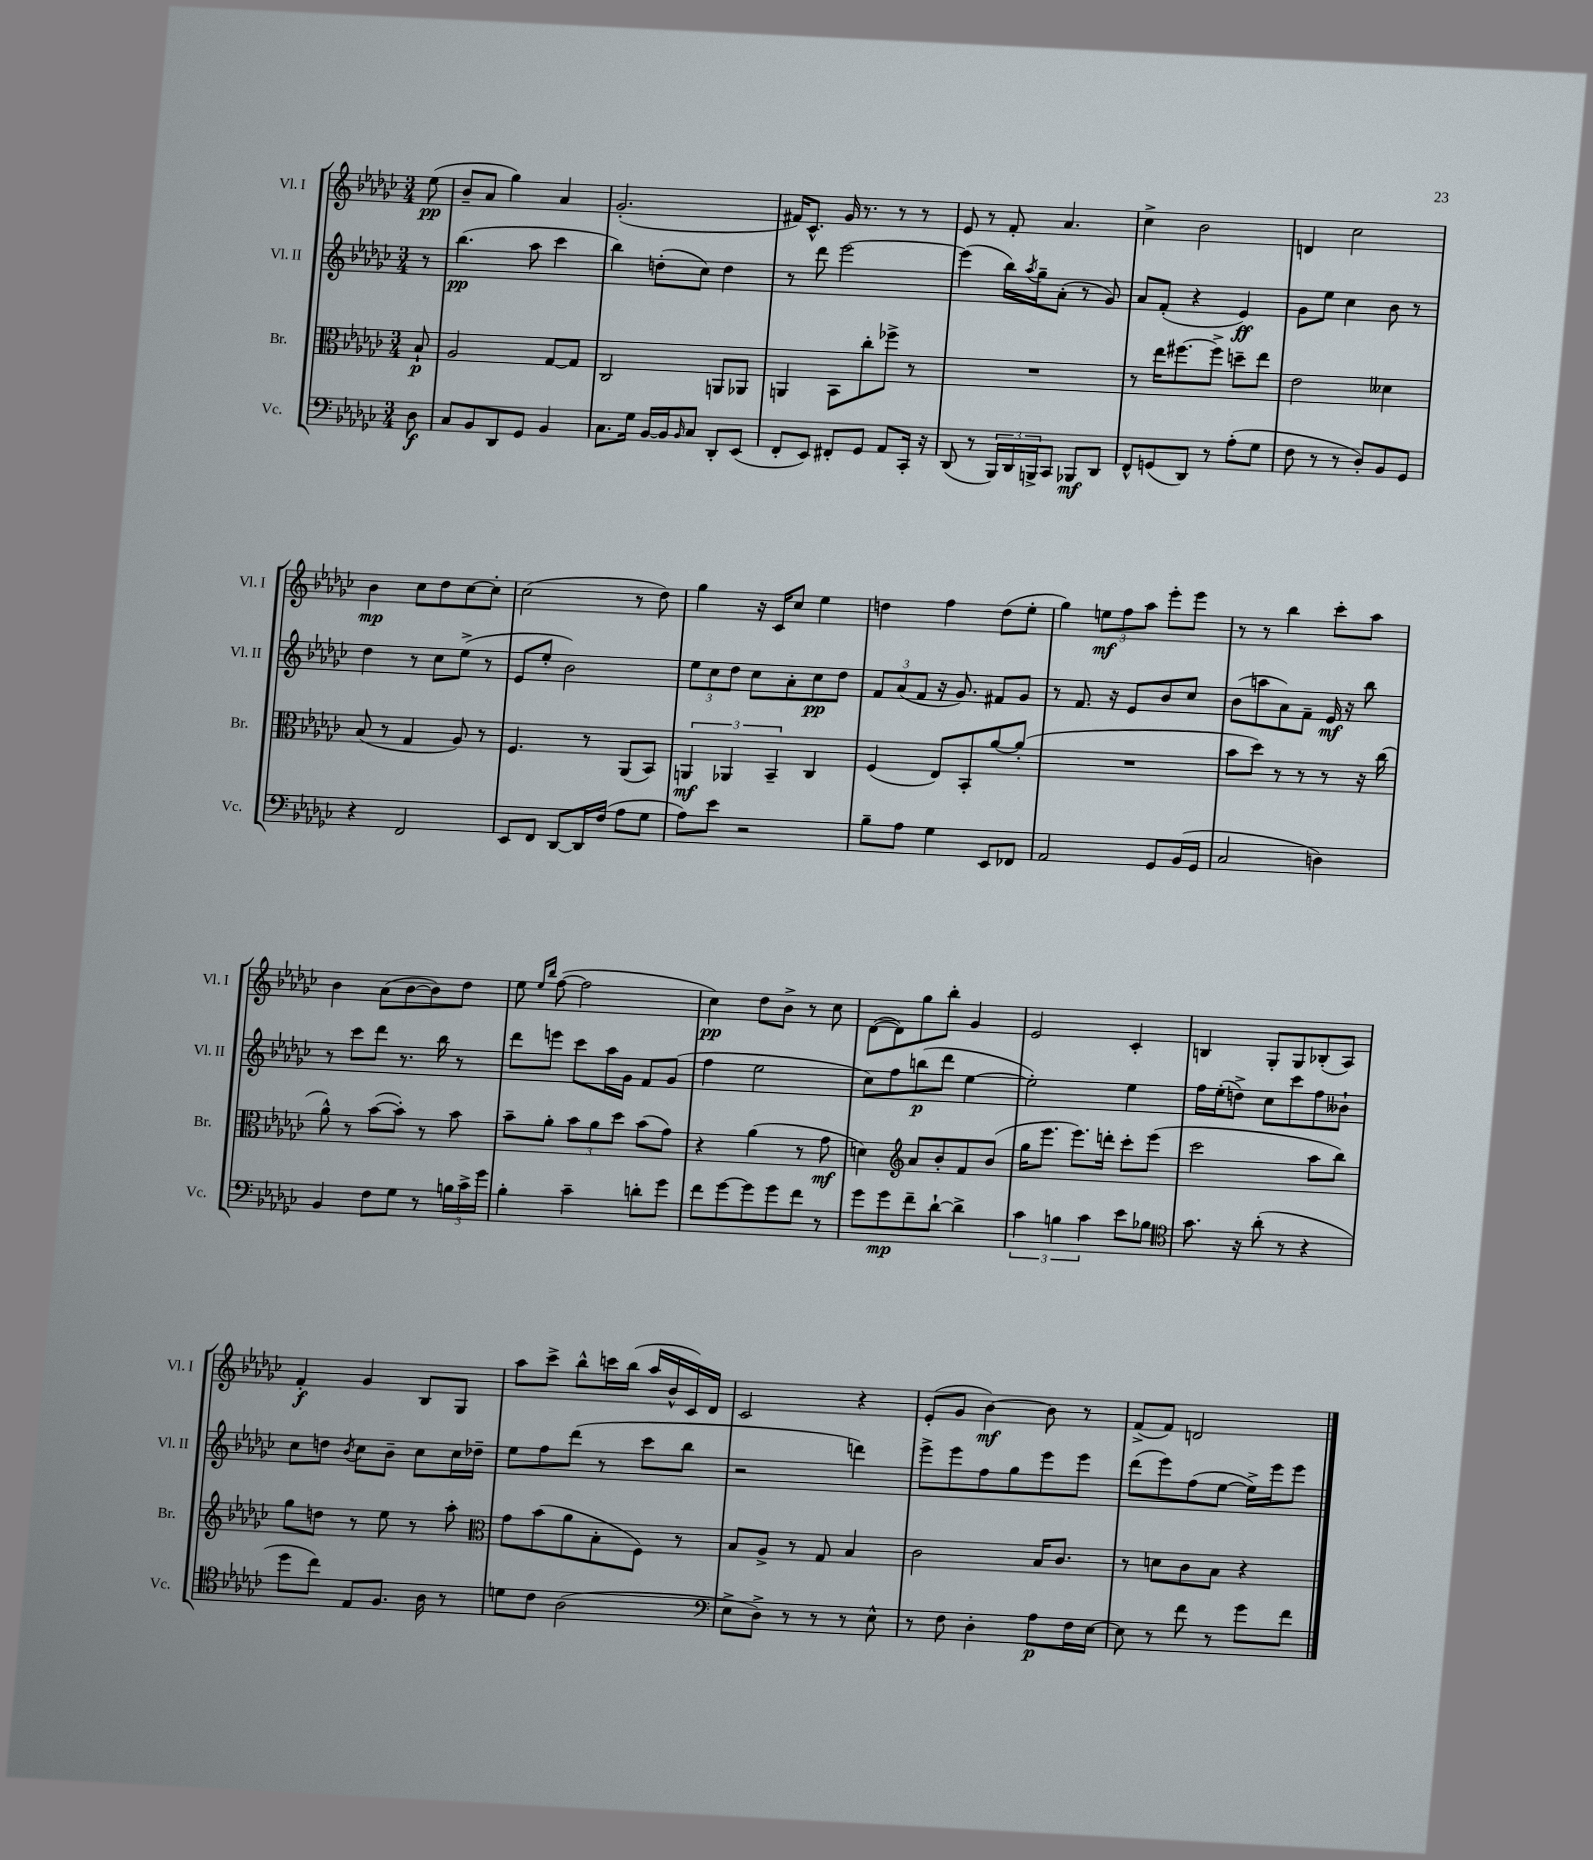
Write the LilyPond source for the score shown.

<<
\new StaffGroup <<
\new Staff = "s0" \with { instrumentName = "Vl. I" shortInstrumentName = "Vl. I" } {
    \clef treble \key ges \major \numericTimeSignature \time 3/4 \partial 8
    ees''8\pp( |
    bes'8-- aes'8 ges''4) aes'4 |
    ges'2.-.( |
    fis'16) ces'8.-^ ges'16 r8. r8 r8 |
    ees'8 r8 f'8-. aes'4. |
    ces''4-> bes'2 |
    d'4 ces''2 |
    bes'4\mp ces''8 des''8 ces''8~ ces''8-. |
    ces''2( r8 des''8) |
    ges''4 r16 ces'16 ces''8 ees''4 |
    d''4 f''4 d''8( ees''8-. |
    ges''4) \tuplet 3/2 { e''8\mf f''8 aes''8 } ees'''8-. ees'''8 |
    r8 r8 bes''4 ces'''8-. aes''8 |
    bes'4 aes'8( bes'8~ bes'8) des''8 |
    ees''8 \grace { ees''16 bes''16 } f''8~( f''2 |
    ces''4\pp) des''8 bes'8-> r8 ces''8 |
    des'8~( des'8) ges''8 bes''8-. ges'4 |
    ees'2 ces'4-. |
    b4 ges8-. ges8 bes8-.( aes8) |
    f'4-.\f ges'4 bes8 ges8 |
    aes''8 ces'''8-> bes''8-^ c'''16 bes''16( aes''16 bes'16-^ ces'16) des'16 |
    ces'2 r4 |
    ees'8-.( ges'8 bes'4~\mf) bes'8 r8 |
    f'8->( f'8) d'2 \bar "|." |
}
\new Staff = "s1" \with { instrumentName = "Vl. II" shortInstrumentName = "Vl. II" } {
    \clef treble \key ges \major \numericTimeSignature \time 3/4 \partial 8
    r8 |
    bes''4.\pp( aes''8 ces'''4 |
    bes''4) d''8-.( ces''8) d''4 |
    r8 des'''8 ees'''2~ |
    ees'''4( bes''16) \acciaccatura { aes''8 } ges''16-- aes'8-.( r8 ges'8) |
    aes'8 f'8-.( r4 ees'4\ff) |
    ges'8 ees''8 ces''4 bes'8 r8 |
    des''4 r8 ces''8 ees''8->( r8 |
    ees'8 ees''8-. bes'2) |
    \tuplet 3/2 { ees''8 ces''8 des''8 } ces''8 aes'8-. ces''8\pp des''8 |
    \tuplet 3/2 { f'8 aes'8( f'8 } r16 ges'8.) fis'8 ges'8 |
    r8 f'8. r16 ees'8 bes'8 ces''8 |
    bes'8( a''8 aes'8) f'8-- ees'16\mf r16 bes''8 |
    r8 ces'''8 des'''8 r8. bes''16 r8 |
    des'''8 e'''8 ces'''8 aes''16 ges'16 f'8 ges'8( |
    f''4 ees''2 |
    ces''8) f''8 b''8\p( des'''8 ees''4~ |
    ees''2-.) ees''4 |
    f''16 ees''16-.( d''8->) ces''8 ces'''8 f''8 beses'8-! |
    ces''8 d''8 \acciaccatura { bes'8 } ces''8 bes'8-- ces''8 ces''16 des''16-- |
    ees''8 f''8 des'''8( r8 ces'''8 bes''8 |
    r2 d'''4) |
    ees'''8-> ees'''8 f''8 ges''8 ees'''8 ees'''8 |
    des'''8( ees'''8) f''8( ees''8~ ees''16->) ees'''16 ees'''8 \bar "|." |
}
\new Staff = "s2" \with { instrumentName = "Br." shortInstrumentName = "Br." } {
    \clef alto \key ges \major \numericTimeSignature \time 3/4 \partial 8
    bes8-!\p |
    aes2 ges8~ ges8 |
    ces2 a,8 aes,8 |
    a,4 bes,8 ces''8-. fes''8-> r8 |
    R2. |
    r8 ees''16 fis''8.~ fis''8-> d''8-- ees''8 |
    ees'2 deses'4 |
    bes8( r8 ges4 aes8) r8 |
    f4. r8 aes,8( bes,8) |
    \tuplet 3/2 { a,4\mf aes,4 bes,4-- } ces4 |
    f4( ees8) bes,8-. aes'8~ aes'8-.( |
    R2. |
    bes'8 des''8) r8 r8 r8 r16 ces''16( |
    aes'8-^) r8 bes'8~( bes'8-.) r8 bes'8 |
    bes'8-- aes'8-. \tuplet 3/2 { bes'8 aes'8 des''8 } bes'8( ges'8) |
    r4 aes'4( r8 ges'8\mf |
    d'4) \clef treble aes'8 bes'8-. f'8 bes'8( |
    ges''16 ees'''8. ees'''8.) d'''16-. ces'''8-. ees'''8( |
    ces'''2 aes''8 bes''8) |
    ges''8 d''8 r8 ees''8 r8 aes''8-. |
    \clef alto ges'8 bes'8( aes'8 bes8-. f8) r8 |
    bes8 aes8-> r8 ges8 bes4 |
    ces'2 bes16 ces'8. |
    r8 d'8 ces'8 bes8 r4 \bar "|." |
}
\new Staff = "s3" \with { instrumentName = "Vc." shortInstrumentName = "Vc." } {
    \clef bass \key ges \major \numericTimeSignature \time 3/4 \partial 8
    des8\f |
    ces8 bes,8 des,8 ges,8 bes,4 |
    ces8. ges16 bes,16~ bes,16 \grace { bes,16 } ces8 des,8-. ees,8( |
    f,8-. ees,8) fis,8-. ges,8 aes,8 ces,16-. r16 |
    des,8( r8 \tuplet 3/2 { bes,,16) des,16 b,,16-> } ces,8 bes,,8\mf des,8 |
    f,8-^ g,8( des,8) r8 aes8-.( ges8 |
    f8 r8 r8 des8-.) bes,8 ges,8 |
    r4 f,2 |
    ees,8 f,8 des,8~ des,16 f16( aes8 ges8 |
    aes8) ees'8 r2 |
    bes8-- aes8 ges4 ees,8 fes,8 |
    aes,2 ges,8 bes,16( ges,16 |
    ces2 d4) |
    bes,4 f8 ges8 r8 \tuplet 3/2 { b16 ces'16-> ges'16 } |
    bes4-. ces'4-- d'8-. ges'8 |
    f'8 ges'8~ ges'8 ges'8 f'8 r8 |
    ges'8 ges'8\mp f'8-- des'8~-! des'4-> |
    \tuplet 3/2 { ces'4 b4 ces'4 } ees'8 bes8 |
    \clef tenor ges'8. r16 aes'8-.( r8 r4 |
    des''8 ces''8) ees8 f8. aes16 r8 |
    d'8 ces'8 aes2( |
    \clef bass ees8-> des8->) r8 r8 r8 ees8-^ |
    r8 f8 des4-. aes8\p f16 ees16~ |
    ees8 r8 f'8 r8 ges'8 f'8 \bar "|." |
}
>>
>>
\layout { \context { \Score \remove "Bar_number_engraver" } }
